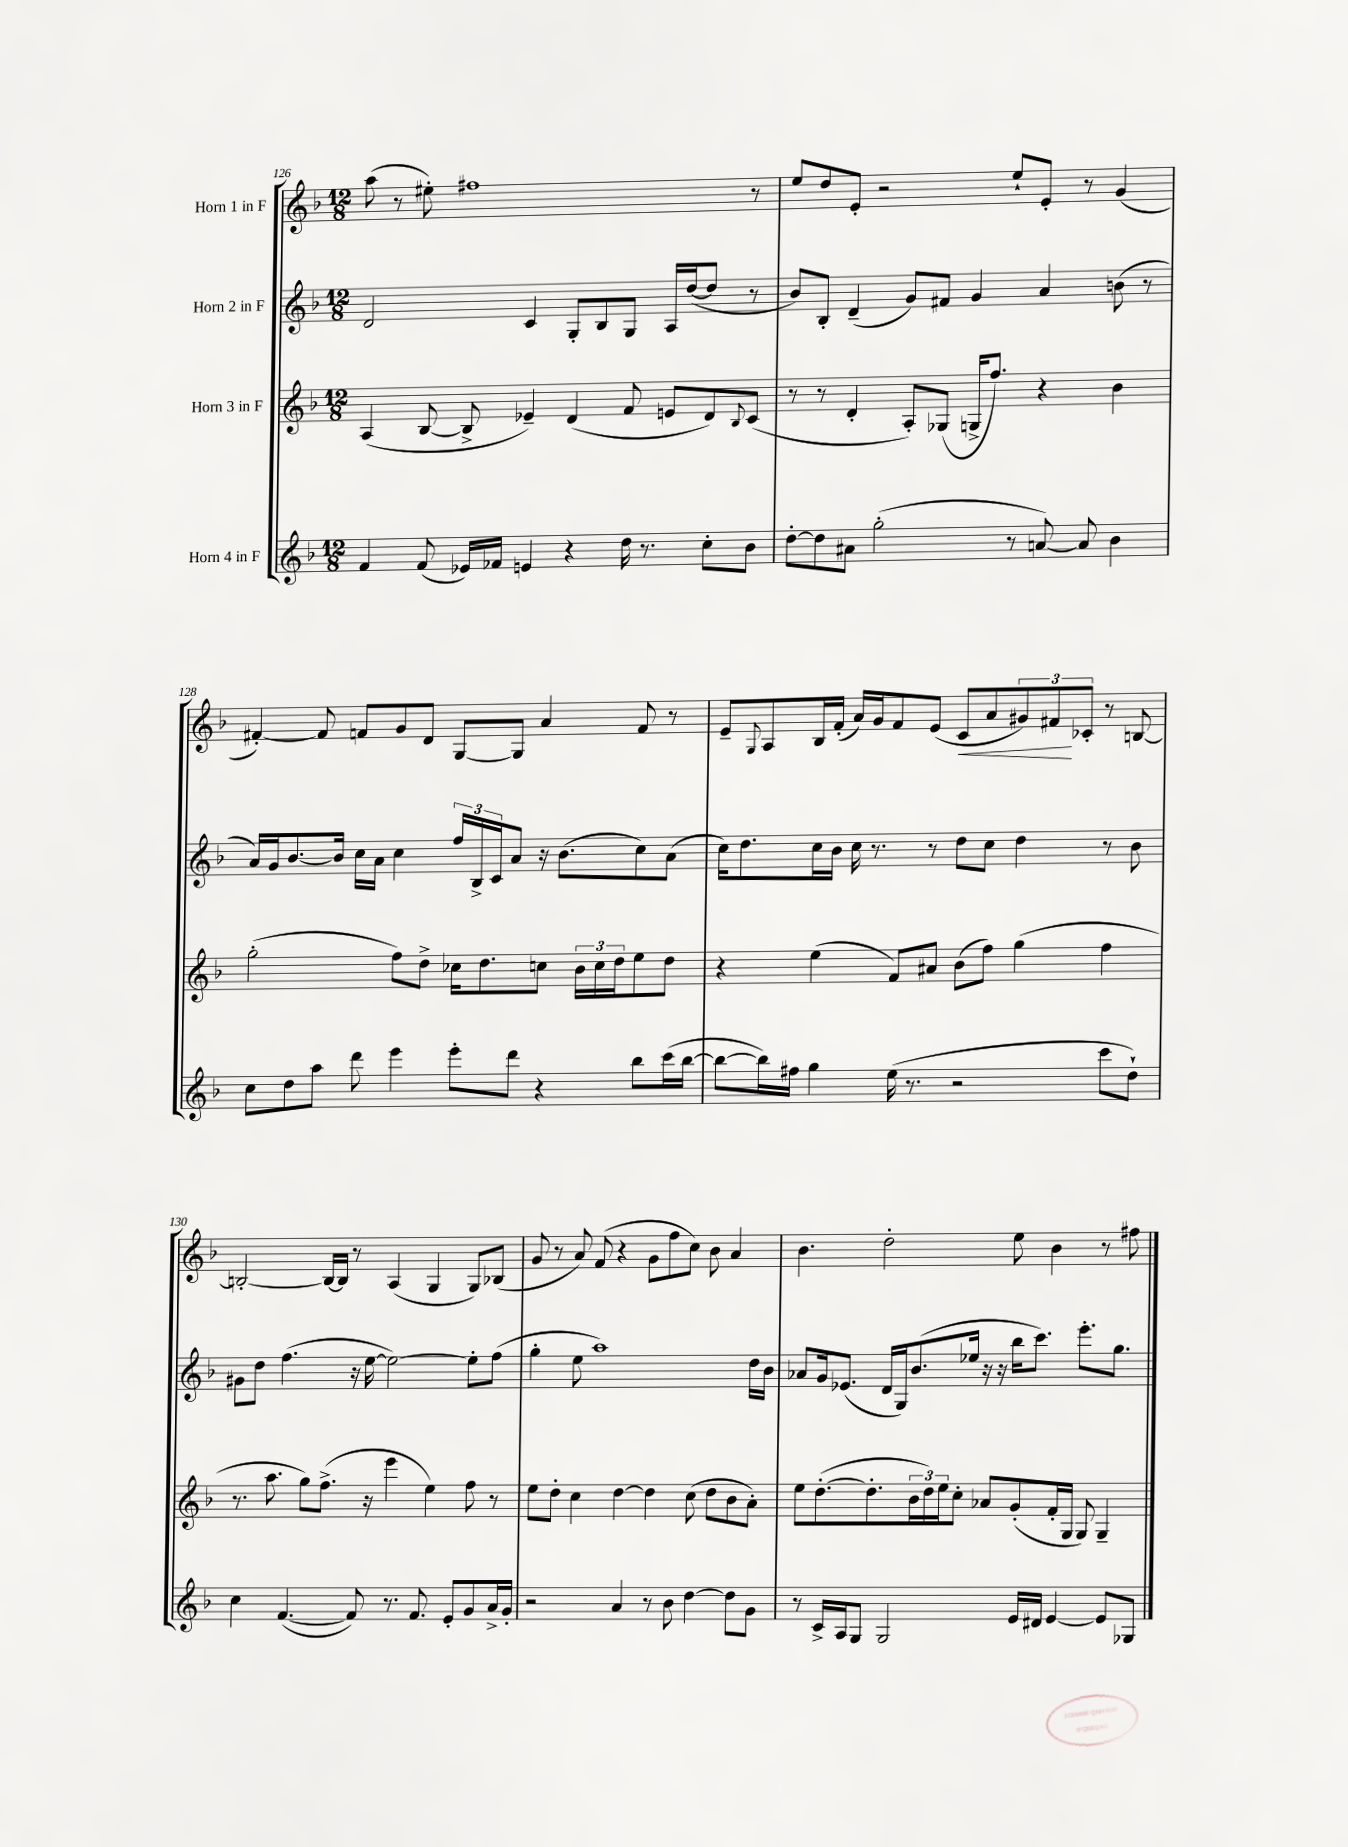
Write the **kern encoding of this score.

**kern	**kern	**kern	**kern
*staff4	*staff3	*staff2	*staff1
*clefG2	*clefG2	*clefG2	*clefG2
*k[b-]	*k[b-]	*k[b-]	*k[b-]
*M12/8	*M12/8	*M12/8	*M12/8
4f	(4A	2d	(8aa
.	.	.	8r
(8f	[8B-	.	8ee#')
16e-)	8B-^]	.	1ff#
16f-	.	.	.
4e	4e-~)	4c	.
4r	(4d	8G'	.
.	.	8B-	.
16dd	8f	8G	.
8.r	.	.	.
.	8e	16A	.
.	.	([16dd	.
8cc'	8d)	8dd]	.
.	8qqB-	.	.
8b-	(8c	8r	8r
=	=	=	=
[8dd'	8r	8b-)	8ee
8dd]	8r	8B-'	8dd
8a#	4d'	(4d~	8e'
(2gg'	.	.	2r
.	8A')	8g)	.
.	(8G-	8f#	.
.	16G^	4g	.
.	8.ff)	.	.
8r	.	.	8ee`
[8a)	4r	4a	8e'
8a]	.	.	8r
4b-	4b-	(8b	(4g
.	.	8r	.
=	=	=	=
8cc	(2gg'	16a)	[4f#')
.	.	16g	.
8dd	.	[8.b-	.
8aa	.	.	8f#]
.	.	16b-]	.
8ddd	.	16cc	8f
.	.	16a	.
4eee	8ff)	4cc	8g
.	8dd^	.	8d
8eee'	16cc-	24ff	[8G
.	.	24B-^	.
.	8.dd	.	.
.	.	24c	.
8ddd	.	8a	8G]
4r	8cc	16r	4a
.	.	(8.b-	.
.	24b-	.	.
.	24cc	.	.
.	24dd	.	.
8bb-	8ee	8cc)	8f
(16ccc	8dd	(8a	8r
[16bb-	.	.	.
=	=	=	=
8bb-_	4r	16cc)	8e~
.	.	8.dd	.
.	.	.	8qqG
16bb-])	.	.	8A
16ff#	.	.	.
4gg	(4ee	16cc	16B-
.	.	16b-	(16f'
.	.	16cc	16a)
.	.	8.r	16g
(16ee	8f)	.	8f
8.r	.	.	.
.	8a#	8r	(8e
2r	(8b-	8dd	8c
.	8ff)	8cc	8a
.	(4gg	4dd	12g#)
.	.	.	12f#
.	.	.	12c-'
8ccc	4ff	8r	8r
8dd`)	.	8b-	[8B
=	=	=	=
4cc	8.r	8g#	2B'_
.	.	8dd	.
.	8.aa	.	.
([4.f	.	(4.ff	.
.	8gg)	.	.
.	(8.ff^	.	16B_
.	.	.	16B]
8f])	.	16r	8r
.	16r	[16ee	.
8.r	4eee	2ee_)	(4A
8.f	.	.	.
.	4ee)	.	4G
8e'	.	.	.
8g	8ff	8ee']	8G)
16a^	8r	(8ff	(8B-
16g'	.	.	.
=	=	=	=
2r	8ee	4gg'	8g
.	8dd'	.	8r
.	4cc	8ee	8a)
.	.	1aa)	(8f
4a	[4dd	.	4r
8r	4dd]	.	8g
8b-	.	.	8ff
[4dd	(8cc	.	8cc)
.	8dd	.	8b-
8dd]	8b-	.	4a
8g	8a')	16dd	.
.	.	16b-	.
=	=	=	=
8r	8ee	8a-	4.b-
16c^	([8.dd'	16g	.
16A	.	(8.e-	.
8G	.	.	.
.	8.dd']	.	.
2G	.	16d	2dd'
.	.	16G)	.
.	24b-	(8.b-	.
.	24dd)	.	.
.	24ee	.	.
.	8cc'	.	.
.	.	16ee-	.
.	8a-	16r	.
.	.	16r	.
16e	(8g'	16bb-	8ee
16d#	.	8.ccc)	.
[4e	16f'	.	4b-
.	16G	.	.
.	8G)	8.eee'	.
8e]	4G~	.	8r
.	.	8.gg	.
8G-	.	.	8ff#
==	==	==	==
*-	*-	*-	*-
